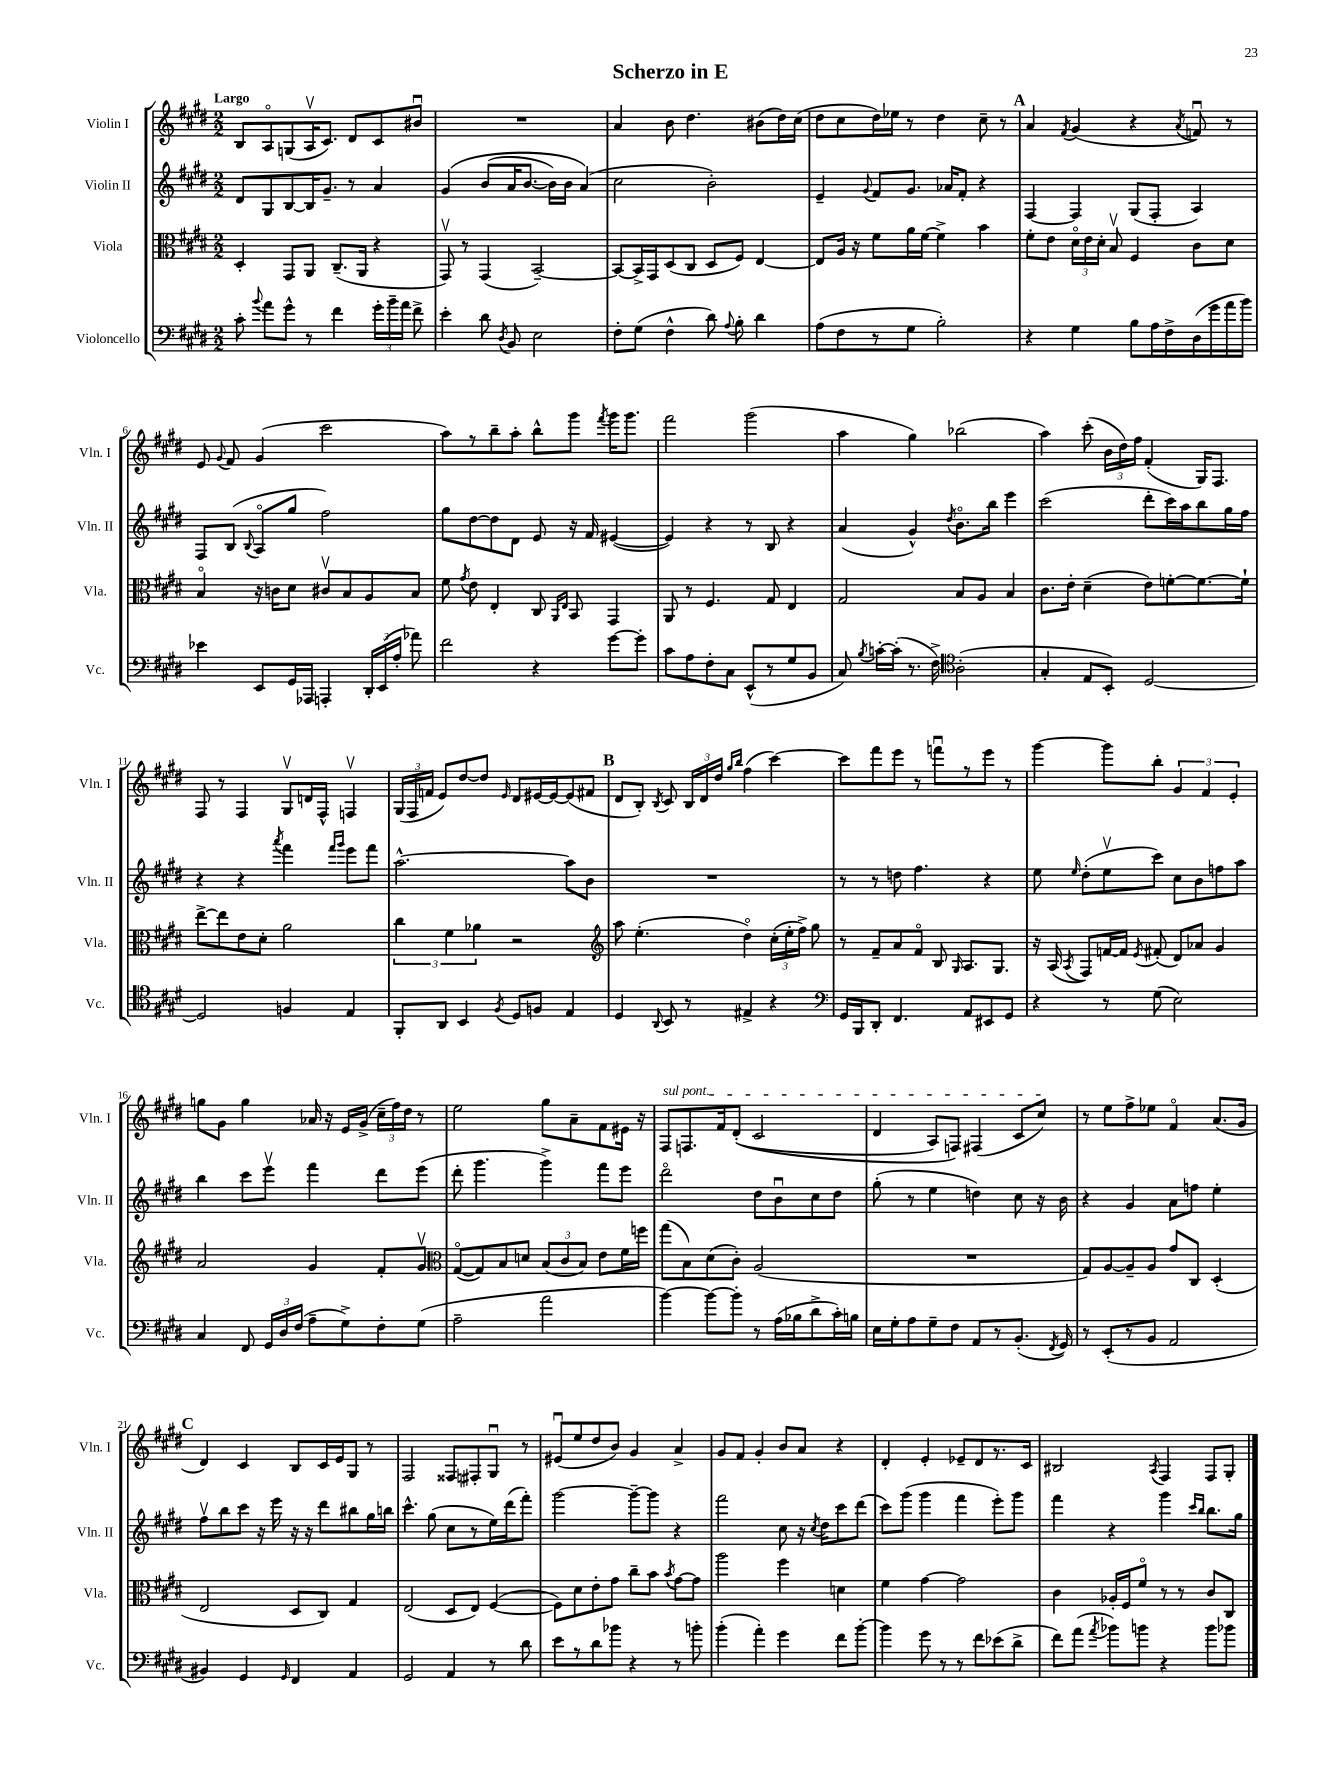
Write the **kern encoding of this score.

**kern	**kern	**kern	**kern
*staff4	*staff3	*staff2	*staff1
*clefF4	*clefC3	*clefG2	*clefG2
*k[f#c#g#d#]	*k[f#c#g#d#]	*k[f#c#g#d#]	*k[f#c#g#d#]
*M2/2	*M2/2	*M2/2	*M2/2
8c#'\	4D#'/	8d#/L	8B/L
8qqb/	.	.	.
8a\L	.	8G#/	8Ao/
8g#^^\J	8GG#/L	[8B/	(8G/
8r	8AA/J	16B/]K	16Av/K
.	.	8.g#~/J	8.c#/J)
4f#\	(8.C#~/L	.	.
.	.	8r	8d#/L
.	16AA/Jk	.	.
24g#'\LL	4r	4a/	8c#/
24b~\	.	.	.
24a\JJ	.	.	.
8f#^\	.	.	8b#u/J
=	=	=	=
4e'\	8GG#v/)	&(4g#/	1r
.	8r	.	.
8d#\	(4GG#/	(8b/L	.
8qD#/	.	.	.
8BB/	.	16a/K	.
.	.	[8.b/J	.
2E\	[2BB~/)	.	.
.	.	16b\]LL)	.
.	.	16b\JJ	.
.	.	(4a/&)	.
=	=	=	=
8F#'\L	8BB/_L	2cc#\	4a/
(8G#\J	16BB^/]L	.	.
.	16GG#/J	.	.
4F#^^\	(8D#/	.	8b\
.	8C#/J	.	4.dd#\
8d#\)	8D#/L	2b'\)	.
8qqA/	.	.	.
8B'\	8F#/J)	.	.
4d#\	[4E/	.	(8b#\L
.	.	.	16dd#\L)
.	.	.	(16cc#\JJ
=	=	=	=
(8A\L	8E/]L	4e~/	8dd#\L
8F#\	16A/Jk	.	8cc#\
.	16r	.	.
.	.	8qqg#/	.
8r	8f#\L	8f#/L	16dd#\L)
.	.	.	16ee-\JJ
8G#\J	16a\L	8.g#/J	8r
.	[16f#\JJ	.	.
2B'\)	4f#^\]	.	4dd#\
.	.	16a-/LK	.
.	.	8f#'/J	.
.	4b\	4r	8cc#~\
.	.	.	8r
=	=	=	=
4r	8f#'\L	[4F#/	4a/
.	8e\J	.	.
.	.	.	8qf#/
4G#\	24d#o\LL	4F#/]	(4g#/
.	24e\	.	.
.	24d#'\JJ	.	.
.	8Bv/	.	.
8B\L	4F#/	(8G#/L	4r
16A\L	.	8F#'/J	.
16F#^\	.	.	.
.	.	.	8qa/
(16D#\	8c#\L	4A/)	8fu/)
16g#\	.	.	.
16a\	8d#\J	.	8r
16b\JJ)	.	.	.
=	=	=	=
4e-\	4Bo/	8F#/L	8e/
.	.	.	8qqg#/
.	.	(8B/J	8f#/
.	.	8qqB/	.
8EE/L	16r	8Ao/L	(4g#/
.	16c\LK	.	.
16GG#/L	8d#\J	8gg#/J	.
16AAA-/JJ	.	.	.
4AAA'/	8c#v/L	2ff#\)	2ccc#\
.	8B/	.	.
24DD#'/LL	8A/	.	.
(24EE/	.	.	.
24A'/JJ	.	.	.
8a-\)	8B/J	.	.
=	=	=	=
2f#\	8f#\	8gg#\L	8aa\L)
.	8qg#/	.	.
.	8e\	[8dd#\	8r
.	4E'/	8dd#\]	8bb~\
.	.	8d#\J	8aa'\J
4r	8C#/	8e/	8bb^^\L
.	16qqAA/LL	.	.
.	16qqE/JJ	.	.
.	8BB/	16r	8ggg#\J
.	.	16f#/	.
.	.	.	8qfff#/
[8g#\L	4GG#/	([4e#/	16ggg#\LK
.	.	.	8.ggg#\J
8g#'\]J	.	.	.
=	=	=	=
8c#\L	8AA/	4e#/])	2fff#\
8A\	8r	.	.
8F#'\	4.F#/	4r	.
8C#\J	.	.	.
(8EE^^/L	.	8r	(2ggg#\
8r	8G#/	8B/	.
8G#/	4E/	4r	.
8BB/J	.	.	.
=	=	=	=
8C#/)	2G#/	(4a/	4aa\
8qB/	.	.	.
[16c'\LL	.	.	.
(16c'\]JJ	.	.	.
8.r	.	4g#^^/)	4gg#\)
16F#^\)	.	.	.
*clefC4	*	*	*
.	.	8qdd#/	.
(2A'\	8B/L	8.bo\L	(2bb-\
.	8A/J	.	.
.	.	16bb\Jk	.
.	4B/	4eee\	.
=	=	=	=
4G#'/	8.c#\L	(2ccc#\	4aa\)
.	16e'\Jk	.	.
8E/L	(4d#~\	.	(8ccc#'\
8BB'/J)	.	.	24b\LL
.	.	.	24dd#\)
.	.	.	24ff#\JJ
[2D#/	8e\L)	8ddd#'\L	(4f#'/
.	[8f'\	16ccc#\L)	.
.	.	16aa\J	.
.	8.f\_	8bb\	16G#/LK)
.	.	.	8.F#/J
.	.	16gg#\L	.
.	16f`\]Jk	16ff#\JJ	.
=	=	=	=
2D#/]	[8ee^\L	4r	8F#/
.	8ee\]	.	8r
.	8e\	4r	4F#/
.	8d#'\J	.	.
.	.	8qaaa/	.
4F/	2a\	4fff#\	8G#v/L
.	.	.	16d/L
.	.	.	16F#^^/JJ
.	.	16qqfff#/LL	.
.	.	16qqggg#/JJ	.
4E/	.	8eee\L	4Fv/
.	.	8fff#\J	.
=	=	=	=
8FF#'/L	6cc#\	[2.aa^^\	(24G#/LL
.	.	.	24F#/
.	.	.	24f/JJ
8AA/J	.	.	8e/L)
.	6f#\	.	.
4BB/	.	.	[8dd#/
.	6a-\	.	.
.	.	.	8dd#/]J
8qF#/	.	.	16qqe/
8D#/L	2r	.	8d#/L
8F/J	.	.	[16e#/L
.	.	.	16e#/_J
4E/	.	8aa\]L	(8e#/]
.	.	8b\J	8f#/J
=	=	=	=
*	*clefG2	*	*
4D#/	8aa\	1r	8d#/L
.	(4.ee'\	.	8B'/J)
8qqAA/	.	.	8qB/
8BB/	.	.	8c#/
8r	.	.	24B/LL
.	.	.	24d#/
.	.	.	24dd#/JJ
.	.	.	16qqgg#/LL
.	.	.	16qqbb/JJ
4E#^/	4dd#o\)	.	(4ff#\
4r	(24cc#'\LL	.	[4ccc#\)
.	24ee'\	.	.
.	24ff#^\JJ)	.	.
.	8gg#\	.	.
=	=	=	=
*clefF4	*	*	*
16GG#/LL	8r	8r	8ccc#\]L
16BBB/J	.	.	.
8DD#'/J	8f#~/L	8r	8fff#\
4.FF#/	8a/	8dd\	8eee\J
.	8f#o/J	4.ff#\	8r
.	8B/	.	8fffu\L
.	16qqG#/	.	.
8AA/L	8.A/L	.	8r
8EE#/	.	4r	8eee\J
.	8.G#/J	.	.
8GG#/J	.	.	8r
=	=	=	=
4r	16r	8ee\	[4ggg#\
.	(16A/	.	.
.	8qA/	16qqee/	.
.	8F#/L)	(8dd#'\L	.
8r	[16f/L	8eev\	8ggg#\]L
.	16f/]JJ	.	.
.	8qe/	.	.
(8G#\	(8f#'/	8ccc#\J)	8bb'\J
2E\)	8d#/L)	8cc#\L	6g#/
.	8a-/J	8b\	.
.	.	.	6f#/
.	4g#/	8ff\	.
.	.	.	6e'/
.	.	8aa\J	.
=	=	=	=
4C#/	2a/	4bb\	8gg\L
.	.	.	8g#\J
8FF#/	.	8ccc#\L	4gg\
24GG#/LL	.	8eeev\J	.
24D#/	.	.	.
(24F#/JJ	.	.	.
8A~\L	4g#/	4fff#\	16a-/
.	.	.	16r
8G#^\)	.	.	16e/LL
.	.	.	(16g#^/JJ
8F#'\	8f#'/L	8ddd#\L	24cc#~\LL
.	.	.	24ff#\)
.	.	.	24dd#\JJ
(8G#\J	8g#v/J	(8eee\J	8r
=	=	=	=
*	*clefC3	*	*
2A~\	([8G#o/L	8ddd#'\	2ee\
.	8G#/])	4.ggg#\	.
.	8B/	.	.
.	8d/J	.	.
2a\	(12B/L	4ggg#^\)	8gg#\L
.	12c#/	.	.
.	.	.	8a~\
.	12B/J)	.	.
.	8e\L	8fff#\L	8f#\
.	16f#\L	8eee\J	16e#\Jk
.	16ff\JJ	.	16r
=	=	=	=
[4b\)	(8gg#\L	2ddd#o\	8F#/L
.	8B\)	.	8.F/
8b\_L	(8d#\	.	.
.	.	.	16f#/k
8b'\]J	8c#'\J)	.	&((8d#'/J
8r	(2A/	8dd#\L	2c#/
(16A\LL	.	8bu\	.
16B-\J	.	.	.
8d#^\	.	8cc#\	.
16c#'\L)	.	8dd#\J	.
16B\JJ	.	.	.
=	=	=	=
16E\LL	1r	(8gg#'\	4d#/
16G#'\J	.	.	.
8A\	.	8r	.
8G#~\	.	4ee\	8A/L)
8F#\J	.	.	8F/J&)
8AA/L	.	4dd\)	(4F#/
8r	.	.	.
(8.BB'/J	.	8cc#\	8c#/L
.	.	16r	8cc#/J)
8qFF#/	.	.	.
16GG#/)	.	16b\	.
=	=	=	=
8r	8G#/L)	4r	8r
(8EE'/L	[8A/	.	8ee\L
8r	8A~/]	4g#/	8ff#^\
8BB/J	8A/J	.	8ee-\J
2AA/	8g#/L	8a\L	4f#o/
.	8C#/J	8ff\J	.
.	(4D#'/	4ee'\	(8.a/L
.	.	.	16g#/Jk
=	=	=	=
4BB#/)	2E/	8ff#v\L	4d#/)
.	.	8bb\	.
4GG#/	.	8ccc#\J	4c#/
.	.	16r	.
.	.	16eee\	.
16qqGG#/	.	.	.
4FF#/	8D#/L	16r	8B/L
.	.	16r	.
.	8C#/J)	8ddd#\L	16c#/L
.	.	.	16e/J
4AA/	4G#/	8bb#\	8G#/J
.	.	16gg#\L	8r
.	.	16bb\JJ	.
=	=	=	=
2GG#/	(2E/	4.ccc#^^\	2F#/
.	.	(8gg#\	.
4AA/	8D#/L	8cc#\L	8F##/L
.	8E/J)	8r	8F#'/
8r	([4F#/	16ee\L)	8G#u/J
.	.	(16ddd#\J	.
8d#\	.	8fff#'\J)	8r
=	=	=	=
8e\L	8F#\]L)	[2ggg#\	(8e#u/L
8r	8d#\	.	8ee/
8d#\	8e'\	.	8dd#/
8b-\J	8g#\J	.	8b/J)
4r	8cc#~\L	8ggg#~\_L	4g#/
.	8b\J	8ggg#\]J	.
.	8qb/	.	.
8r	[8g#\L	4r	4a^/
8b'\	8g#\]J	.	.
=	=	=	=
(4b'\	2aa\	2fff#\	8g#/L
.	.	.	8f#/J
4a'\)	.	.	4g#'/
4g#\	4ff#\	8cc#\	8b/L
.	.	16r	8a/J
.	.	8qcc#/	.
.	.	16dd#\LK	.
8f#\L	4d\	8ccc#\	4r
[8b'\J	.	(8ddd#\J	.
=	=	=	=
4b\]	4f#\	8ccc#\L)	4d#'/
.	.	(8ggg#\J	.
8g#\	[4g#\	4ggg#\	4e'/
8r	.	.	.
8r	2g#\]	4fff#\	8e-~/L
8f#\L	.	.	8d#/
(8e-\	.	8eee'\L)	8.r
8d#^\J	.	8ggg#\J	.
.	.	.	16c#/Jk
=	=	=	=
8f#\L)	4c#\	4fff#\	2B#/
(8a\J	.	.	.
8qa/	.	.	.
8b-\L)	16A-'/LL	4r	.
.	16F#/J	.	.
8b\J	8f#o/J	.	.
.	.	.	8qA/
4r	8r	4ggg#\	4F#/
.	8r	.	.
.	.	16qqccc#/LL	.
.	.	16qqbb/JJ	.
8b\L	8c#/L	8.bb\L	8F#/L
8b-\J	8C#/J	.	8G#'/J
.	.	16gg#\Jk	.
==	==	==	==
*-	*-	*-	*-
